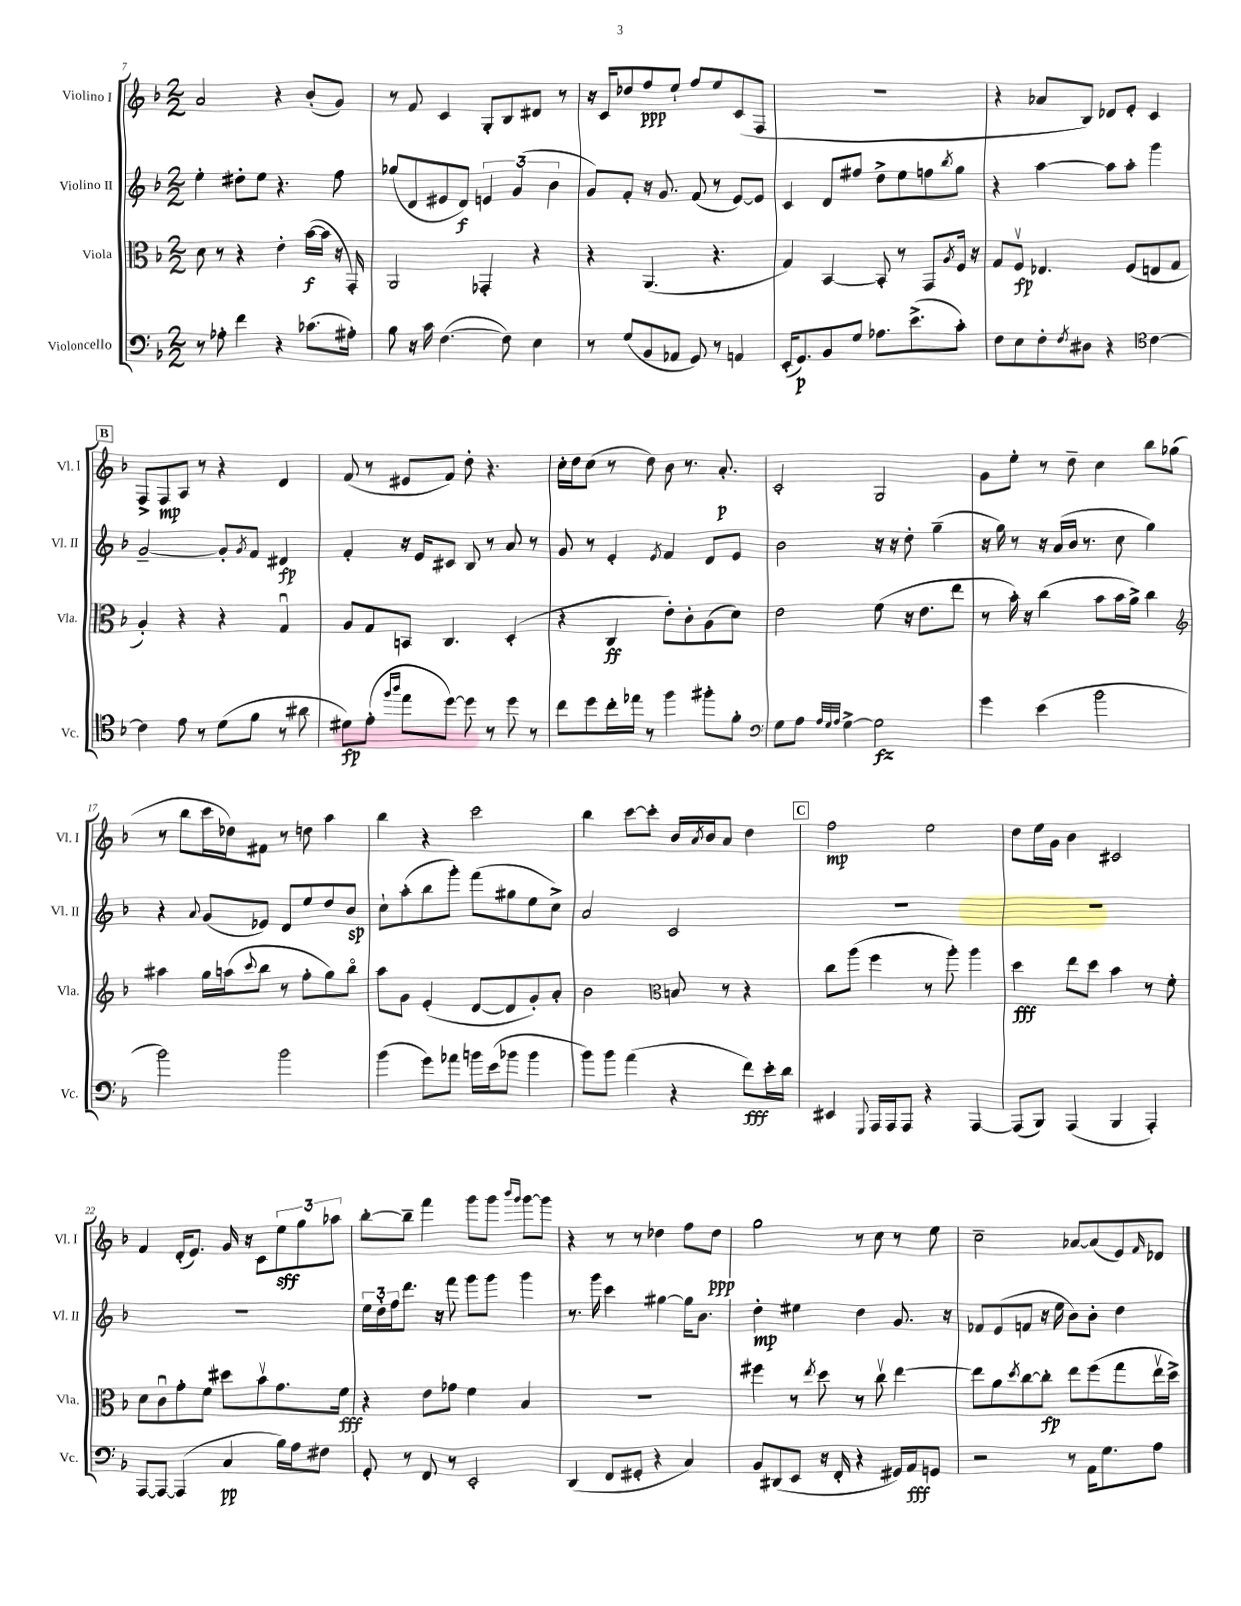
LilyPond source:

<<
\new StaffGroup <<
\new Staff = "s0" \with { instrumentName = "Violino I" shortInstrumentName = "Vl. I" } {
    \clef treble \key f \major \numericTimeSignature \time 2/2
    a'2 r4 bes'8-.( g'8) |
    r8 f'8 c'4 g8-. bes8 dis'8 r8 |
    r16 c'16 des''8 f''8\ppp e''8-! f''8 e''8 c'8( f8 |
    R1 |
    r4 aes'8 bes8) des'8 e'8-. c'4 |
    \mark \markup { \box "B" } f8-> f8\mp a8 r8 r4 d'4 |
    f'8( r8 eis'8 f'8) d''8-. r4. |
    c''16-. d''16 c''8( r8 d''8) bes'8 r8. a'8.-.\p |
    c'2-. g2 |
    g'8 e''8-. r8 d''8-- c''4 bes''8 ges''8( |
    r8 bes''8 c'''16 des''16) fis'8 r8 d''8 a''4 |
    bes''4 r4 c'''2 |
    bes''4 c'''8~ c'''8-. bes'16 \acciaccatura { a'8 } bes'16 a'8 d''4 |
    \mark \markup { \box "C" } f''2\mp e''2 |
    d''8 e''16 g'16 bes'4 cis'2 |
    f'4 d'16-.( e'8.) g'16 r16 c'8 \tuplet 3/2 { e''8\sff g''8 aes''8 } |
    bes''8~-. bes''8-- f'''4 g'''8 g'''8 \grace { bes'''16 g'''16 } g'''8~ g'''8 |
    r4 r8 r8 des''4 f''8 des''8\ppp |
    g''2 r8 c''8 r8 e''8 |
    c''2-- aes'8~ aes'8( e'8) \grace { f'16 } des'8 \bar "|." |
}
\new Staff = "s1" \with { instrumentName = "Violino II" shortInstrumentName = "Vl. II" } {
    \clef treble \key f \major \numericTimeSignature \time 2/2
    e''4-. dis''8-. e''8 r4. f''8 |
    ges''8( d'8 eis'8 d'8\f) \tuplet 3/2 { e'4 g'4( bes'4 } |
    g'8) f'8-. r16 g'8. f'8( r8 e'8~) e'8 |
    c'4 d'8 fis''8 d''8-> e''8 f''8 \acciaccatura { bes''8 } g''8 |
    r4 a''4~ a''8 a''8-. g'''4 |
    \mark \markup { \box "B" } g'2~-- g'8-. \acciaccatura { g'8 } f'8 dis'4\fp |
    f'4-. r16 e'16 cis'8 bes8 r8 a'8 r8 |
    g'8 r8 e'4-. \acciaccatura { e'8 } f'4 d'8 e'8 |
    bes'2 r16 r16 d''8-. g''4--( |
    r16 g''16) r8 r16 a'16( bes'16 r8. c''8 g''4) |
    r4 \appoggiatura { a'8 } g'8( ees'8) d'8 e''8 d''8 bes'8\sp |
    c''8-! a''8-.( bes''8 g'''8-.) f'''8( gis''8 e''8 c''8->) |
    a'2 c'2 |
    \mark \markup { \box "C" } R1 |
    R1 |
    R1 |
    \tuplet 3/2 { e''16 d''16-. f''16 } d'''8. r16 f'''8 g'''8 g'''8 g'''4 |
    r8. g'''16 c'''4 gis''4~ gis''16 bes'8. |
    d''4-.\mp eis''4 d''4 g'8. r16 |
    fes'8 e'8( f'8 r16 e''16 bes'8) bes'8-. d''4 \bar "|." |
}
\new Staff = "s2" \with { instrumentName = "Viola" shortInstrumentName = "Vla." } {
    \clef alto \key f \major \numericTimeSignature \time 2/2
    d'8 r8 r4 e'4-. bes'16~\f( bes'16 r16 g,16-.) |
    a,2 ges,4-. r4 |
    r4 a,4.( r4. |
    g4) bes,4~ bes,8-. r8 g,8 \acciaccatura { a8 } f16 r16 |
    g8 f8\upbow\fp ees4. f8( e8 g8 |
    \mark \markup { \box "B" } a4-.) r4 r4 g4\downbow |
    a8 g8 b,8 c4. d4-.( |
    r4 c4\ff e'8-.) c'8-. a8( d'8) |
    e'2 f'8( r16 e'8. e''8 |
    r8 bes'16-.) r16 c''4( bes'8 bes'16 a'16->) c''4 |
    \clef treble ais''4 g''16 a''16( \appoggiatura { c'''8 } bes''8 r8 f''8-. g''8) bes''8\flageolet |
    a''8 g'8 e'4-.( d'8~ d'8 g'8-.) a'8-. |
    bes'2 \clef alto b8 r8 r4 |
    \mark \markup { \box "C" } c''8 a''8( f''4 r8 a''8-.) a''4 |
    d''4\fff e''8 d''8 bes'4 r8 f'8-. |
    d'8 c'8\downbow g'8-. f'8 dis''8 bes'8\upbow g'8. f'16\fff |
    r4 e'8 ges'8 f'4 bes4 |
    R1 |
    fis''4 r8 \acciaccatura { e''8 } d''8 r8 c''8\upbow e''4~ |
    e''8 a'8 \acciaccatura { d''8 } c''8~ c''8-.\fp e''8 f''8( g''8 e''16\upbow d''16->) \bar "|." |
}
\new Staff = "s3" \with { instrumentName = "Violoncello" shortInstrumentName = "Vc." } {
    \clef bass \key f \major \numericTimeSignature \time 2/2
    r8 aes8-. f'4 r4 ces'8.( ais16-.) |
    bes8 r16 c'16 f4.~( f8) e4 |
    r8 g8( bes,8 aes,8 g,8) r8 a,4 |
    e,16-.( g,8.\p) bes,8 g8 aes8. e'8.->( c'8-.) |
    f8 e8 f8-. \acciaccatura { f8 } dis8 r4 \clef tenor c'4~ |
    \mark \markup { \box "B" } c'4 e'8 r8 d'8( f'8 r8 ais'8 |
    dis'8\fp) e'8-.( \grace { f''16 a''16 } e''8 d''8~) d''8 r8 d''8 r8 |
    c''8 d''8 c''16-. ees''16 r8 f''4 fis''8-. f'8-. |
    \clef bass g8 a8 \grace { a32 g32 a32 } g4~-> g2\fz |
    g'4 e'4( bes'2 |
    bes'2) bes'2 |
    bes'4( g'8) aes'8 b'16 e'16( bes'8 bes'4 |
    bes'8) bes'8 a'4( r4 f'8\fff) e'16-. d'16 |
    \mark \markup { \box "C" } eis,4 \appoggiatura { g,,8 } a,,16 a,,16 a,,8 r4 a,,4~ |
    a,,8( bes,,8) a,,4( bes,,4 a,,4-.) |
    a,,8~ a,,8~ a,,4( c4\pp bes16) a16 fis8 |
    g,8-. r8 f,8 r8 e,2-. |
    d,4( f,8 gis,8-. r4 c4) |
    bes,8 dis,8( e,8 r16 f,16-. r4 gis,16) a,16\fff g,8 |
    r2 r8 a,16 g8. a8 \bar "|." |
}
>>
>>
\layout { \context { \Score currentBarNumber = #7 } }
